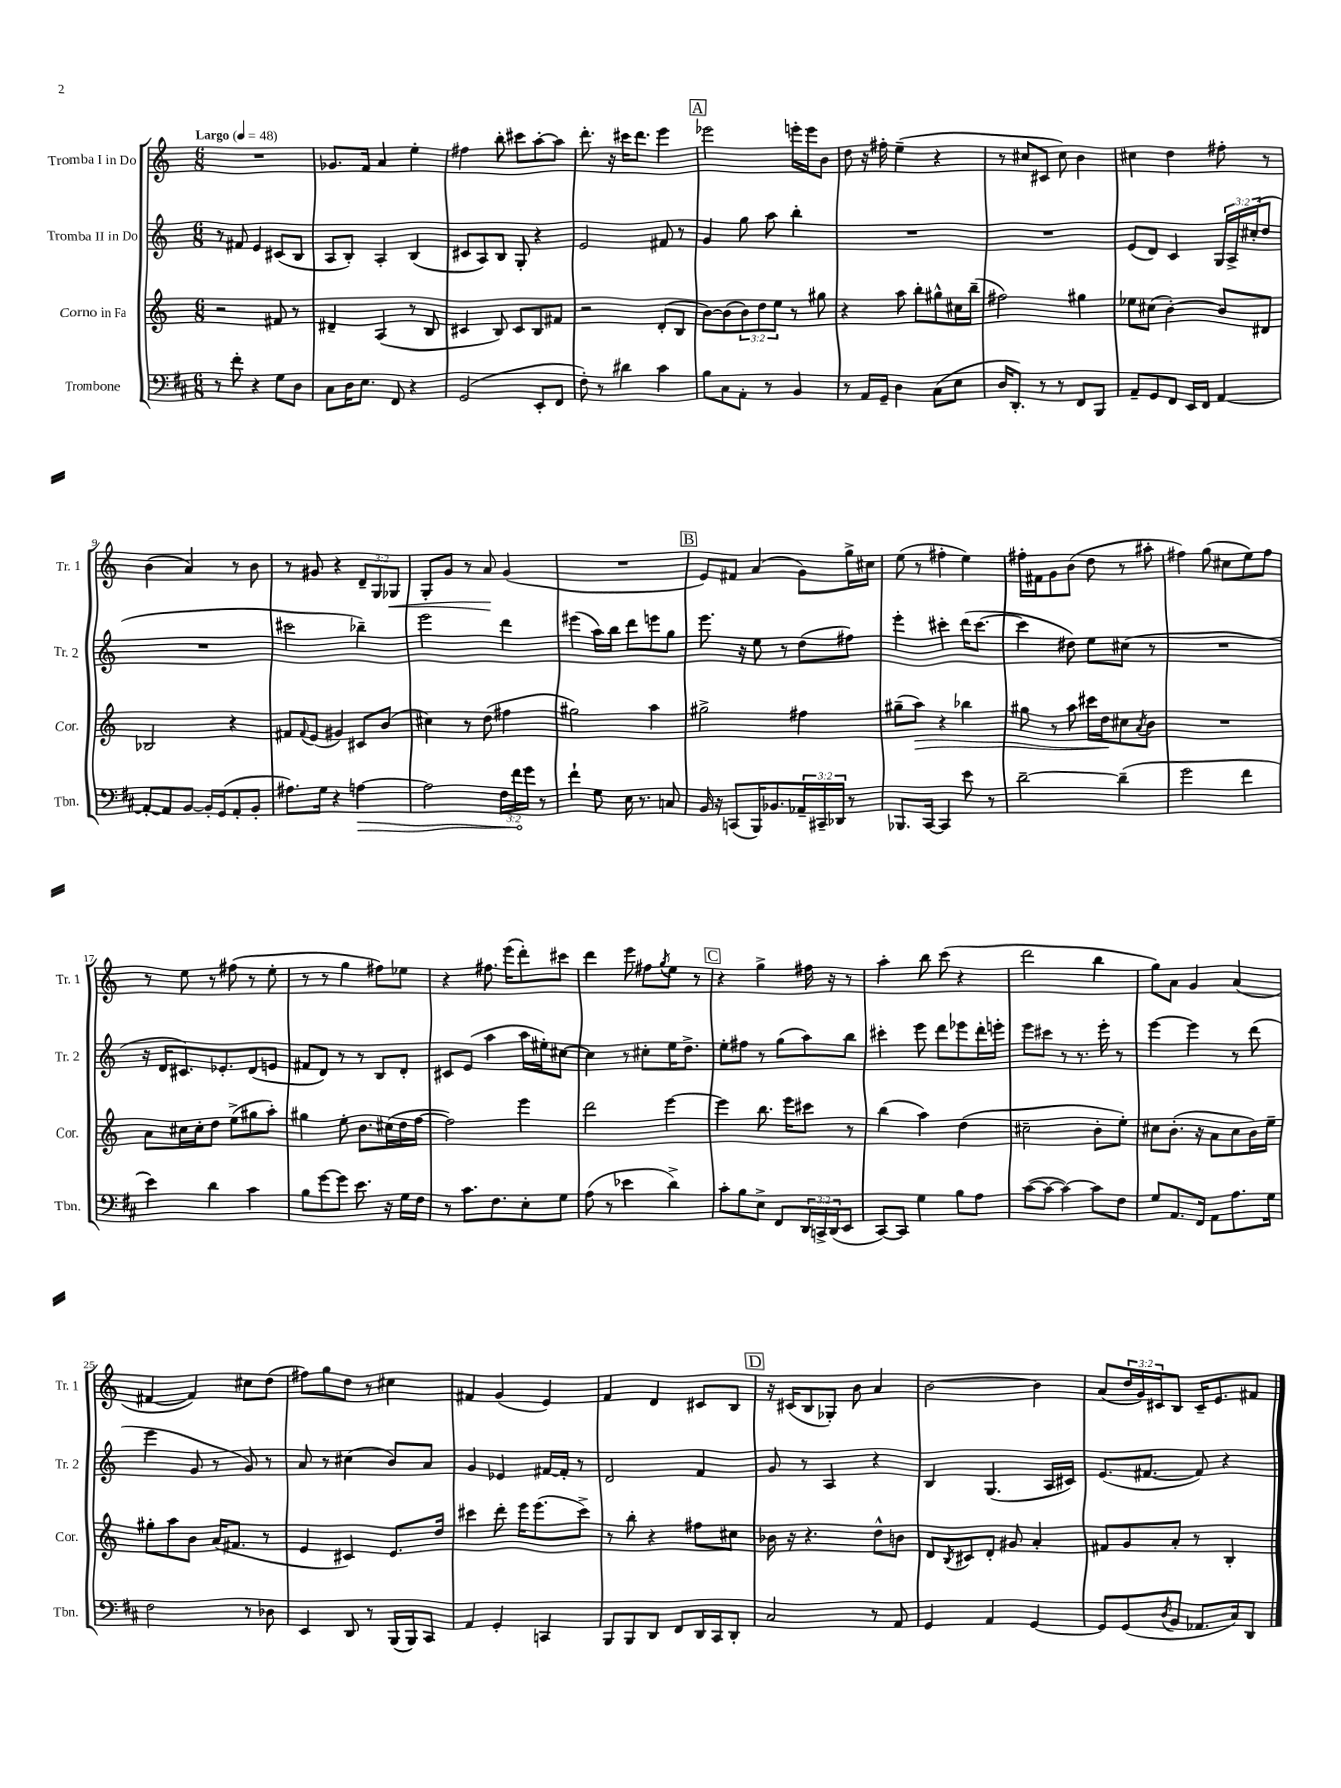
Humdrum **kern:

**kern	**kern	**kern	**kern
*staff4	*staff3	*staff2	*staff1
*clefF4	*clefG2	*clefG2	*clefG2
*k[f#c#]	*k[]	*k[]	*k[]
*M6/8	*M6/8	*M6/8	*M6/8
*MM48	*MM48	*MM48	*MM48
8r	2r	8r	2.r
8f#'	.	8f#	.
4r	.	4e	.
8G	8f#	(8c#	.
8D	8r	8B	.
=	=	=	=
8C#	4d#~	8A	8.g-
16D	.	8B')	.
8.E	.	.	16f
.	(4A	4A'	4a
8FF#	.	.	.
4r	8r	(4B	4ee'
.	8B	.	.
=	=	=	=
(2GG	4c#	8c#	4ff#
.	.	8A)	.
.	8B)	8B	8bb'
.	8c#	8G'	8ccc#
8EE'	8B	4r	[8aa'
8FF#	8f#	.	8aa]
=	=	=	=
8F#')	2r	2e	8.ddd'
8r	.	.	.
.	.	.	16r
4d#	.	.	16ccc#
.	.	.	8.ddd
4c#	(8d'	8f#	4eee
.	8B	8r	.
=	=	=	=
8B	[8b)	4g	2eee-
8C#	(8b]	.	.
8AA'	12b)	8gg	.
.	12dd	.	.
8r	.	8aa	.
.	12ee	.	.
4BB	8r	4bb'	16eee'
.	.	.	16eee
.	8gg#	.	8b
=	=	=	=
8r	4r	2.r	8dd
16AA	.	.	16r
16GG~	.	.	16ff#'
4D	8aa	.	(4ee~
.	8bb'	.	.
(8C#	8gg#^^	.	4r
8E	16cc#	.	.
.	(16bb~	.	.
=	=	=	=
16D	2ff#)	2.r	8r
8.DD')	.	.	.
.	.	.	8cc#
8r	.	.	8c#
8r	.	.	8cc#)
8FF#	4gg#	.	4b
8BBB	.	.	.
=	=	=	=
8AA~	8ee-	(8e	4cc#
8GG	(8cc#	8d)	.
8FF#	[4b')	4c	4dd
16EE	.	.	.
16FF#	.	.	.
[4AA	8b]	24G	8ff#'
.	.	24A^	.
.	.	(24cc#'	.
.	8d#	8dd	8r
=	=	=	=
8AA'_	2B-	2.r	(4b
8AA]	.	.	.
[8BB	.	.	4a)
16BB']	.	.	.
(16GG	.	.	.
8AA'	4r	.	8r
8BB'	.	.	8b
=	=	=	=
8.A#)	8f#	2ccc#	8r
.	8qqf#	.	.
.	(8e	.	8g#
16G	.	.	.
4r	4g#)	.	4r
[4A	8c#	4bb-~)	12d~
.	.	.	12G
.	(8b	.	.
.	.	.	12G-
=	=	=	=
2A]	4cc#)	2eee	8G'
.	.	.	8g
.	8r	.	8r
.	(8dd	.	8a
24F#	4ff#	4ddd	(4g
24f#	.	.	.
24g	.	.	.
8r	.	.	.
=	=	=	=
4f#`	2gg#)	(4eee#	2.r
8G	.	16aa)	.
.	.	16bb	.
16E	.	8ddd	.
8.r	.	.	.
.	4aa	8eee	.
8C	.	8gg	.
=	=	=	=
16BB	2gg#^	8.eee	8e)
16r	.	.	.
(8CC	.	.	8f#
.	.	16r	.
16BBB)	.	8ee	(4a
8.BB-	.	.	.
.	.	8r	.
24AA-~	4ff#	(8dd	8g)
24CC#~	.	.	.
24DD-	.	.	.
8r	.	8ff#)	16gg^
.	.	.	16cc#
=	=	=	=
8.BBB-	(8gg#~	4eee'	(8ee
.	8aa)	.	8r
[16CC#	.	.	.
4CC#]	4r	4ccc#'	4ff#'
8e	4bb-	(16ddd	4ee)
.	.	[8.ccc#	.
8r	.	.	.
=	=	=	=
[2d~	8gg#	4ccc#]	16ff#'
.	.	.	16f#
.	8r	.	8g
.	8aa	8dd#)	(8b
.	16ccc#	8ee	8dd
.	16dd	.	.
(4d~]	8cc#	(8cc#	8r
.	8qa	.	.
.	8b	8r	8aa#'
=	=	=	=
2g	2.r	2.r	4ff#)
.	.	.	(8gg
.	.	.	8cc#
4f#	.	.	8ee)
.	.	.	8ff#
=	=	=	=
4e)	8a	16r	8r
.	.	16d	.
.	16cc#	8.c#)	8ee
.	16cc#'	.	.
4d	8dd	.	8r
.	.	8.e-'	.
.	(8ee^	.	(8ff#
4c#	8gg#	(8d	8r
.	8aa')	8e	8ee'
=	=	=	=
8B	4gg#	8f#	8r
[8g	.	8d)	8r
8g]	8ee'	8r	4gg
8.e	8.b	8r	.
.	.	8B	8ff#)
16r	(16cc#	.	.
16G	16dd	8d'	8ee-
16F#	[16ff	.	.
=	=	=	=
8r	2ff])	8c#	4r
8.c#	.	(8e	.
.	.	4aa	8.ff#
8.F#	.	.	.
.	.	.	(16eee
8E'	4eee	16aa	8ddd')
.	.	16ee#')	.
8G	.	[8cc#	8ccc#
=	=	=	=
(8A	2ddd	4cc#]	4ddd
8r	.	.	.
4e-	.	8r	8eee
.	.	8cc#'	8ff#
.	.	.	8qgg
4d^)	[4eee	16ee	8ee
.	.	8.dd^	.
.	.	.	8r
=	=	=	=
8c#'	4eee]	8ee'	4r
8B	.	8ff#	.
8E^	8.bb	8r	4gg^
8FF#	.	(8gg	.
.	16eee	.	.
24DD	8ccc#	8aa)	16ff#
24CC^	.	.	.
.	.	.	16r
(24DD	.	.	.
8EE	8r	8bb	8r
=	=	=	=
[8CC#)	(4bb	4ccc#'	4aa'
8CC#]	.	.	.
4G	4aa)	8eee	8bb
.	.	8ddd	(8ccc
8B	(4dd	8eee-	4r
8A	.	16ddd'	.
.	.	16eee'	.
=	=	=	=
([8c#	2cc#~	8eee	2ddd
8c#_	.	8ccc#	.
4c#_)	.	8r	.
.	.	8.r	.
8c#]	8b'	.	4bb
.	.	16eee'	.
8F#	8ee')	8r	.
=	=	=	=
8G	8cc#	[4eee	8gg)
8.AA	(8.b'	.	8a
.	.	4eee]	4g
16FF#	16r	.	.
8AA	8a	.	.
8.A	8cc#	8r	(4a
.	16b)	(8ddd	.
16G	16ee~	.	.
=	=	=	=
2F#	8gg#'	4eee	[4f#
.	8aa	.	.
.	8b	8g	4f#])
.	(16a	8r	.
.	8.f#	.	.
8r	.	8g)	8cc#
8D-	8r	8r	(8dd
=	=	=	=
4EE	4e	8a	8ff#)
.	.	8r	8gg
8DD	4c#)	(4cc#	8dd
8r	.	.	8r
(16BBB	8.e	8b)	4cc#
16BBB)	.	.	.
8CC#	.	8a	.
.	16dd	.	.
=	=	=	=
4AA	4ccc#	4g	4f#
4GG'	8ddd'	4e-	(4g
.	16eee	.	.
.	(8.eee	.	.
4CC	.	[16f#	4e)
.	.	16f#']	.
.	8ccc#^)	8r	.
=	=	=	=
8BBB	8r	2d	4f
8BBB	8bb'	.	.
8DD	4r	.	4d
8FF#	.	.	.
16DD	8ff#	4f	8c#
16CC#	.	.	.
8DD'	8cc#	.	8B
=	=	=	=
2C#	16b-	8g	16r
.	16r	.	(16c#
.	4.r	8r	8B
.	.	4A	8G-')
.	.	.	8b
8r	8dd^^	4r	4a
8AA	8b	.	.
=	=	=	=
4GG	8d	4B	[2b
.	8qB	.	.
.	8c#	.	.
4AA	8d'	(4.G	.
.	8g#	.	.
[4GG	4a'	.	4b]
.	.	16A	.
.	.	16c#)	.
=	=	=	=
8GG]	8f#	(8.e	(8a
(8GG	8g	.	24dd
.	.	.	24g)
.	.	[8.f#	.
.	.	.	24c#
8qD	.	.	.
8BB	8a'	.	8B
8.AA-	8r	8f#])	16c#~
.	.	.	8.e
.	4B'	4r	.
16C#)	.	.	.
8DD	.	.	8f#
==	==	==	==
*-	*-	*-	*-
